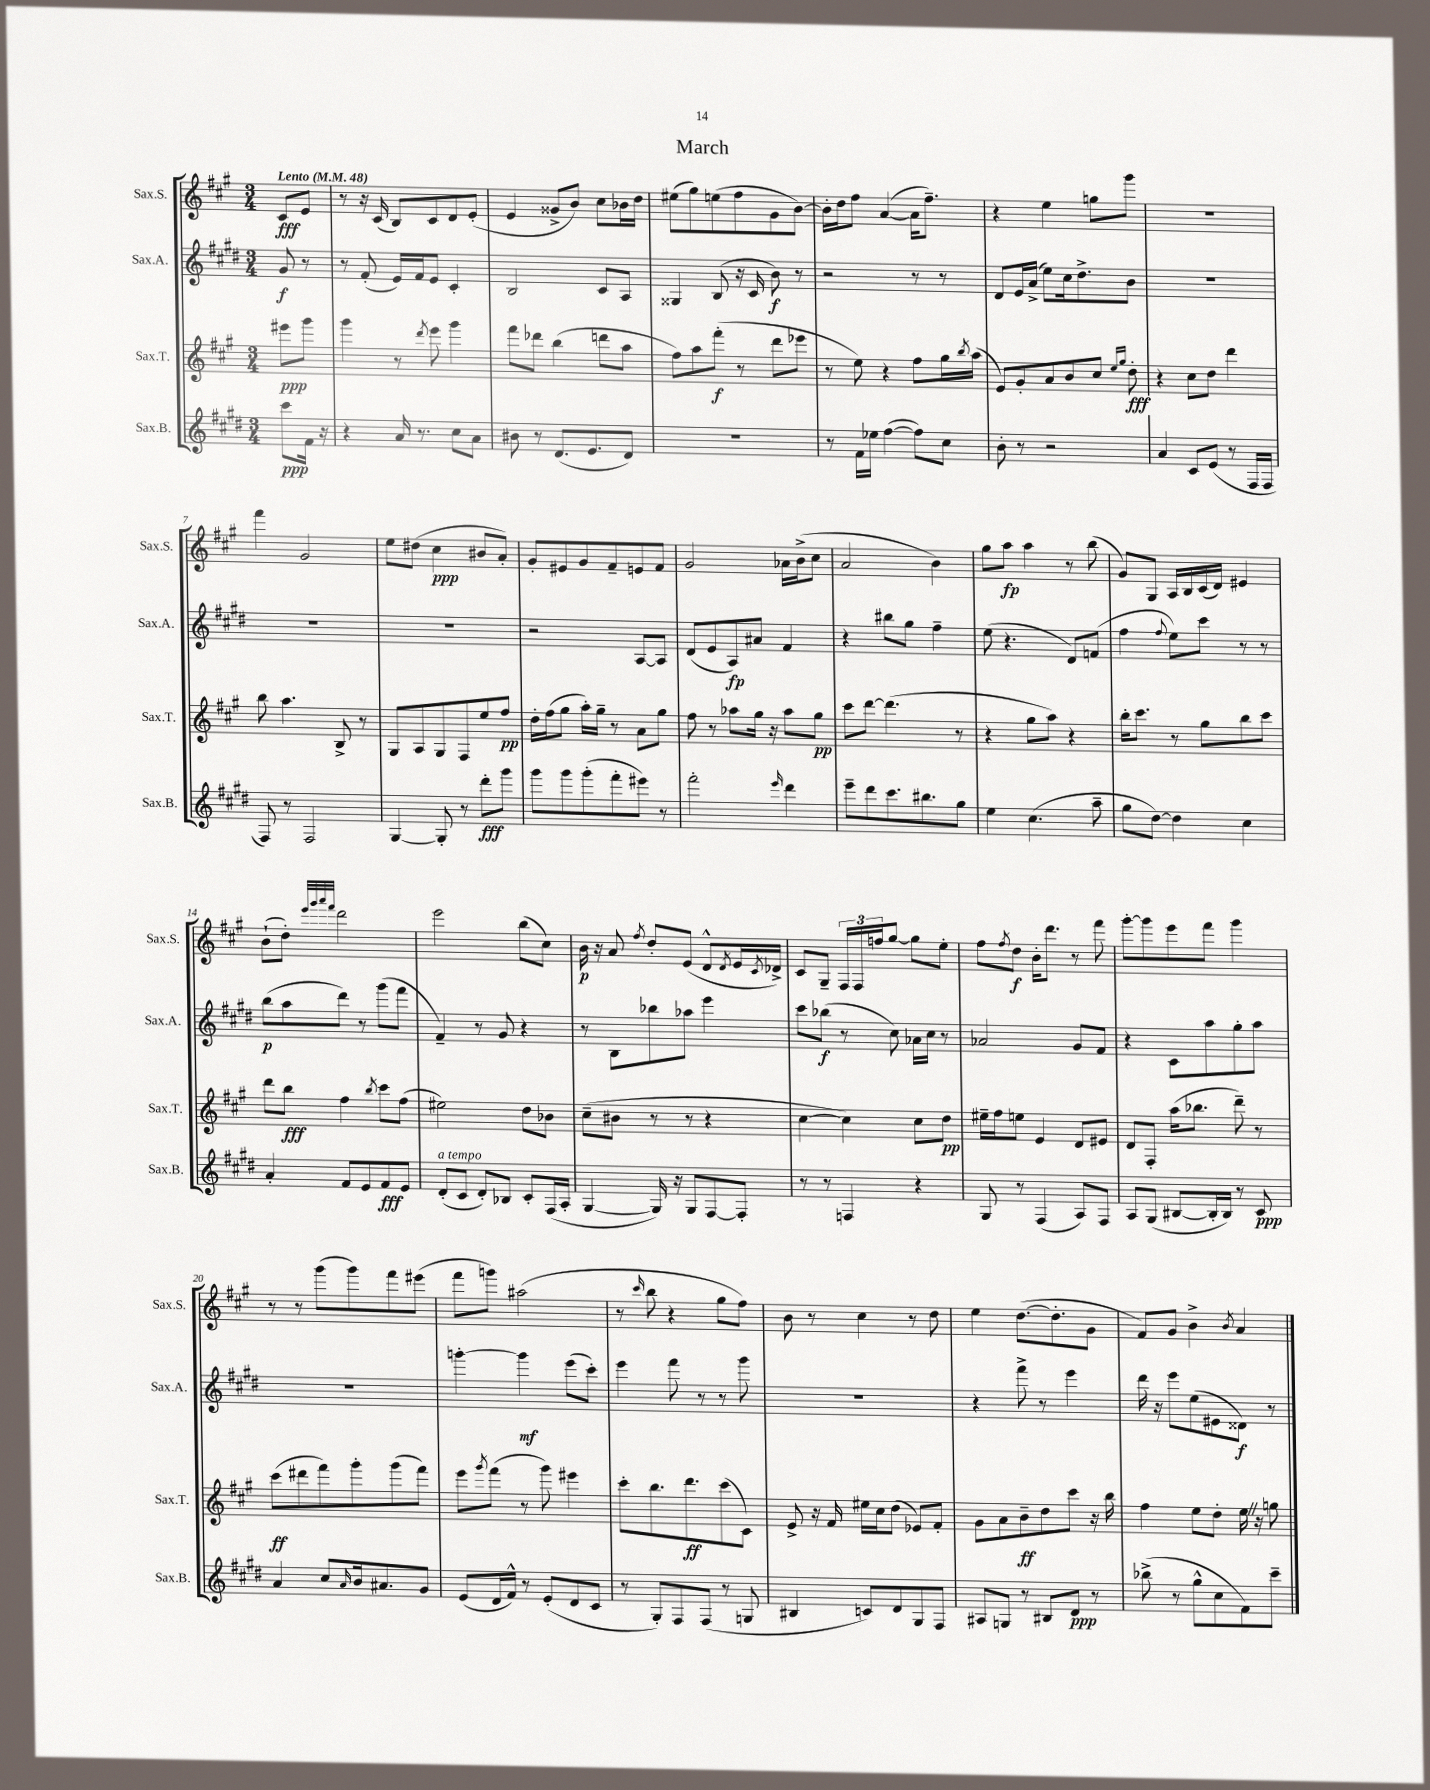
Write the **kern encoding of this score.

**kern	**kern	**kern	**kern
*staff4	*staff3	*staff2	*staff1
*clefG2	*clefG2	*clefG2	*clefG2
*k[f#c#g#d#]	*k[f#c#g#]	*k[f#c#g#d#]	*k[f#c#g#]
*M3/4	*M3/4	*M3/4	*M3/4
*MM48	*MM48	*MM48	*MM48
8ccc#	8eee#	8g#	8c#
16f#	8ggg#	8r	8e
16r	.	.	.
=	=	=	=
4r	4ggg#	8r	8r
.	.	(8f#'	16r
.	.	.	(16c#
16a	8r	16e)	8B)
8.r	.	16f#	.
.	8qddd	.	.
.	8eee	8e	8c#
8cc#	4ggg#	4c#'	8d
8a	.	.	(8e'
=	=	=	=
8b#	8fff#	2B	4e
8r	8ddd-	.	.
(8.d#	(4bb	.	8g##^
.	.	.	8b)
8.e	.	.	.
.	8ddd	8c#	8cc#
8d#)	8aa	8A	16b-
.	.	.	16dd
=	=	=	=
2.r	8ff#)	4G##	(8ee#
.	8aa	.	8gg#)
.	(8fff#'	(8B	(8ee
.	8r	16r	8ff#
.	.	16c#	.
.	8ddd	8b)	8g#
.	8eee-	8r	[8b)
=	=	=	=
8r	8r	2r	16b']
.	.	.	16dd
16f#	8ee)	.	8ff#
16ee-	.	.	.
([4ff#	4r	.	([4a
8ff#])	8ff#	8r	16a]
.	.	.	8.ff#~)
8cc#	16gg#	8r	.
.	8qbb	.	.
.	(16aa	.	.
=	=	=	=
8b'	8e)	8d#	4r
8r	8g#'	16e	.
.	.	(16a^	.
2r	8a	8ee)	4ee
.	8b	16cc#	.
.	.	8.dd#^	.
.	8cc#	.	8gg
.	16qqee	.	.
.	16qqgg#	.	.
.	8dd'	8b	8ggg#
=	=	=	=
4a	4r	2.r	2.r
8c#	8cc#	.	.
(8e	8dd	.	.
8r	4ddd	.	.
16F#	.	.	.
16F#	.	.	.
=	=	=	=
8F#)	8bb	2.r	4fff#
8r	4.aa	.	.
2F#	.	.	2g#
.	8B^	.	.
.	8r	.	.
=	=	=	=
[4G#	8G#	2.r	8ee
.	8A	.	(8dd#
8G#']	8G#	.	4cc#
8r	8F#	.	.
8ddd#'	8ee	.	8b#
8ggg#	8ff#	.	8a')
=	=	=	=
8ggg#	16dd'	2r	8g#'
.	(16ff#	.	.
8ggg#	8gg#	.	8e#
(8ggg#'	16aa')	.	8g#
.	16gg#~	.	.
8fff#'	8r	.	8f#~
8eee#)	8a	[8A	8e
8r	8gg#	8A]	8f#
=	=	=	=
2fff#'	8ff#	(8d#	2g#
.	8r	8e	.
.	8aa-	8A)	.
.	16gg#	8a#	.
.	16r	.	.
16qqeee	.	.	.
4ddd#	8aa-	4f#	16a-
.	.	.	(16b^
.	8gg#	.	8cc#
=	=	=	=
8eee~	8ccc#	4r	2a
8ddd#	[8ddd	.	.
8.ccc#	(4.ddd]	8bb#	.
.	.	8gg#	.
8.bb#	.	.	.
.	.	4ff#~	4b)
8gg#	8r	.	.
=	=	=	=
4ee	4r	(8ee	8gg#
.	.	4.r	8aa
(4.cc#	8gg#	.	4aa
.	8aa)	.	.
.	4r	8d#)	8r
8aa~	.	(8f	(8bb
=	=	=	=
8gg#	16bb'	4ff#	8g#)
.	8.ccc#	.	.
[8dd#)	.	.	8G#
.	.	8qqff#	.
4dd#]	8r	8ee)	16A
.	.	.	16B
.	8gg#	8ccc#	(16c#
.	.	.	16d)
4cc#	8bb	8r	4e#
.	8ccc#	8r	.
=	=	=	=
4a'	8ddd	(8bb	(8b`
.	8bb	8aa	8dd')
.	.	.	32qqeee
.	.	.	32qqggg#
.	.	.	32qqaaa
.	.	.	32qqfff#
8f#	4ff#	8ddd#)	2ddd
8e	.	8r	.
.	8qbb	.	.
8f#	8ccc#	(8ggg#	.
8e	(8ff#	8fff#	.
=	=	=	=
(8d#'	2ee#)	4f#~)	2eee
8c#	.	.	.
8d#')	.	8r	.
8B-	.	8g#	.
8c#'	8dd	4r	(8bb
(16F#	8b-	.	8cc#)
16A'	.	.	.
=	=	=	=
[4G#	(8cc#~	8r	16b
.	.	.	16r
.	8b#	8B	8a
.	.	.	8qff#
16G#])	8r	8bb-	8dd'
16r	.	.	.
8G#	8r	8aa-	(8e
[8F#	4r	4eee	8d^^
.	.	.	8qd
8F#']	.	.	16e
.	.	.	8qc#
.	.	.	16d-^)
=	=	=	=
8r	[4cc#	8ccc#	8c#
8r	.	(8bb-	8G#~
4F	4cc#])	8r	24F#
.	.	.	24F#
.	.	.	24ff
.	.	8cc#)	[8gg#
4r	8cc#	16a-	8gg#]
.	.	16cc#	.
.	8dd	8r	8ee'
=	=	=	=
8G#	16ee#~	2a-	8ff#
.	16ff#	.	.
.	.	.	8qff#
8r	8ee	.	8dd
(4F#	4e	.	16b'
.	.	.	8.ddd
8A)	8d	8g#	8r
8F#	8e#	8f#	8fff#
=	=	=	=
8A	8d	4r	[8ggg#'
(8G#	8F#'	.	8ggg#]
[8B#	(16aa	8c#	8eee
.	8.bb-	.	.
16B#']	.	8aa	8fff#
16B#)	.	.	.
8r	8ddd~)	8gg#'	4ggg#
8c#	8r	8aa	.
=	=	=	=
4a	(8ccc#	2.r	8r
.	8ddd#	.	8r
8cc#	8fff#)	.	(8ggg#
16qqa	.	.	.
16b	8ggg#'	.	8ggg#)
8.a#	.	.	.
.	(8ggg#	.	8fff#
8g#	8fff#)	.	(8eee#
=	=	=	=
(8e	8eee	[4ggg'	8fff#
.	8qggg#	.	.
16d#	(8fff#	.	8ggg)
16f#^^)	.	.	.
8r	8r	4ggg]	(2aa#
(8e'	8ggg#)	.	.
8d#	4eee#	(8eee	.
8c#	.	8ccc#')	.
=	=	=	=
8r	8ccc#'	4eee	8r
.	.	.	16qqccc#
8G#')	8.bb	.	8bb
8F#	.	8fff#	4r
.	8.ddd	.	.
(8F#	.	8r	.
8r	(8ccc#	8r	8gg#
8G	8c#)	8ggg#	8ff#)
=	=	=	=
4B#	8e^	2.r	8b
.	16r	.	8r
.	16f#	.	.
8c)	16ee#	.	4cc#
.	16cc#	.	.
8d#	(8dd	.	.
8G#	8e-)	.	8r
8F#	8f#'	.	8dd
=	=	=	=
8A#	8g#	4r	4ee
8G	8a	.	.
8r	8b~	8fff#^	([8.dd
8B#	8dd	8r	.
.	.	.	8.dd']
8d#	8ccc#	4eee	.
8r	16r	.	8g#
.	16bb	.	.
=	=	=	=
(8bb-^	4ff#	16ddd#	8f#)
.	.	16r	.
8r	.	8eee	8g#
8gg#^^	8ee	(8ee	4b^
8cc#	8dd'	8e#	.
.	.	.	8qb
8f#)	16ee	8d##)	4a
.	16r	.	.
8ccc#~	8gg	8r	.
==	==	==	==
*-	*-	*-	*-
